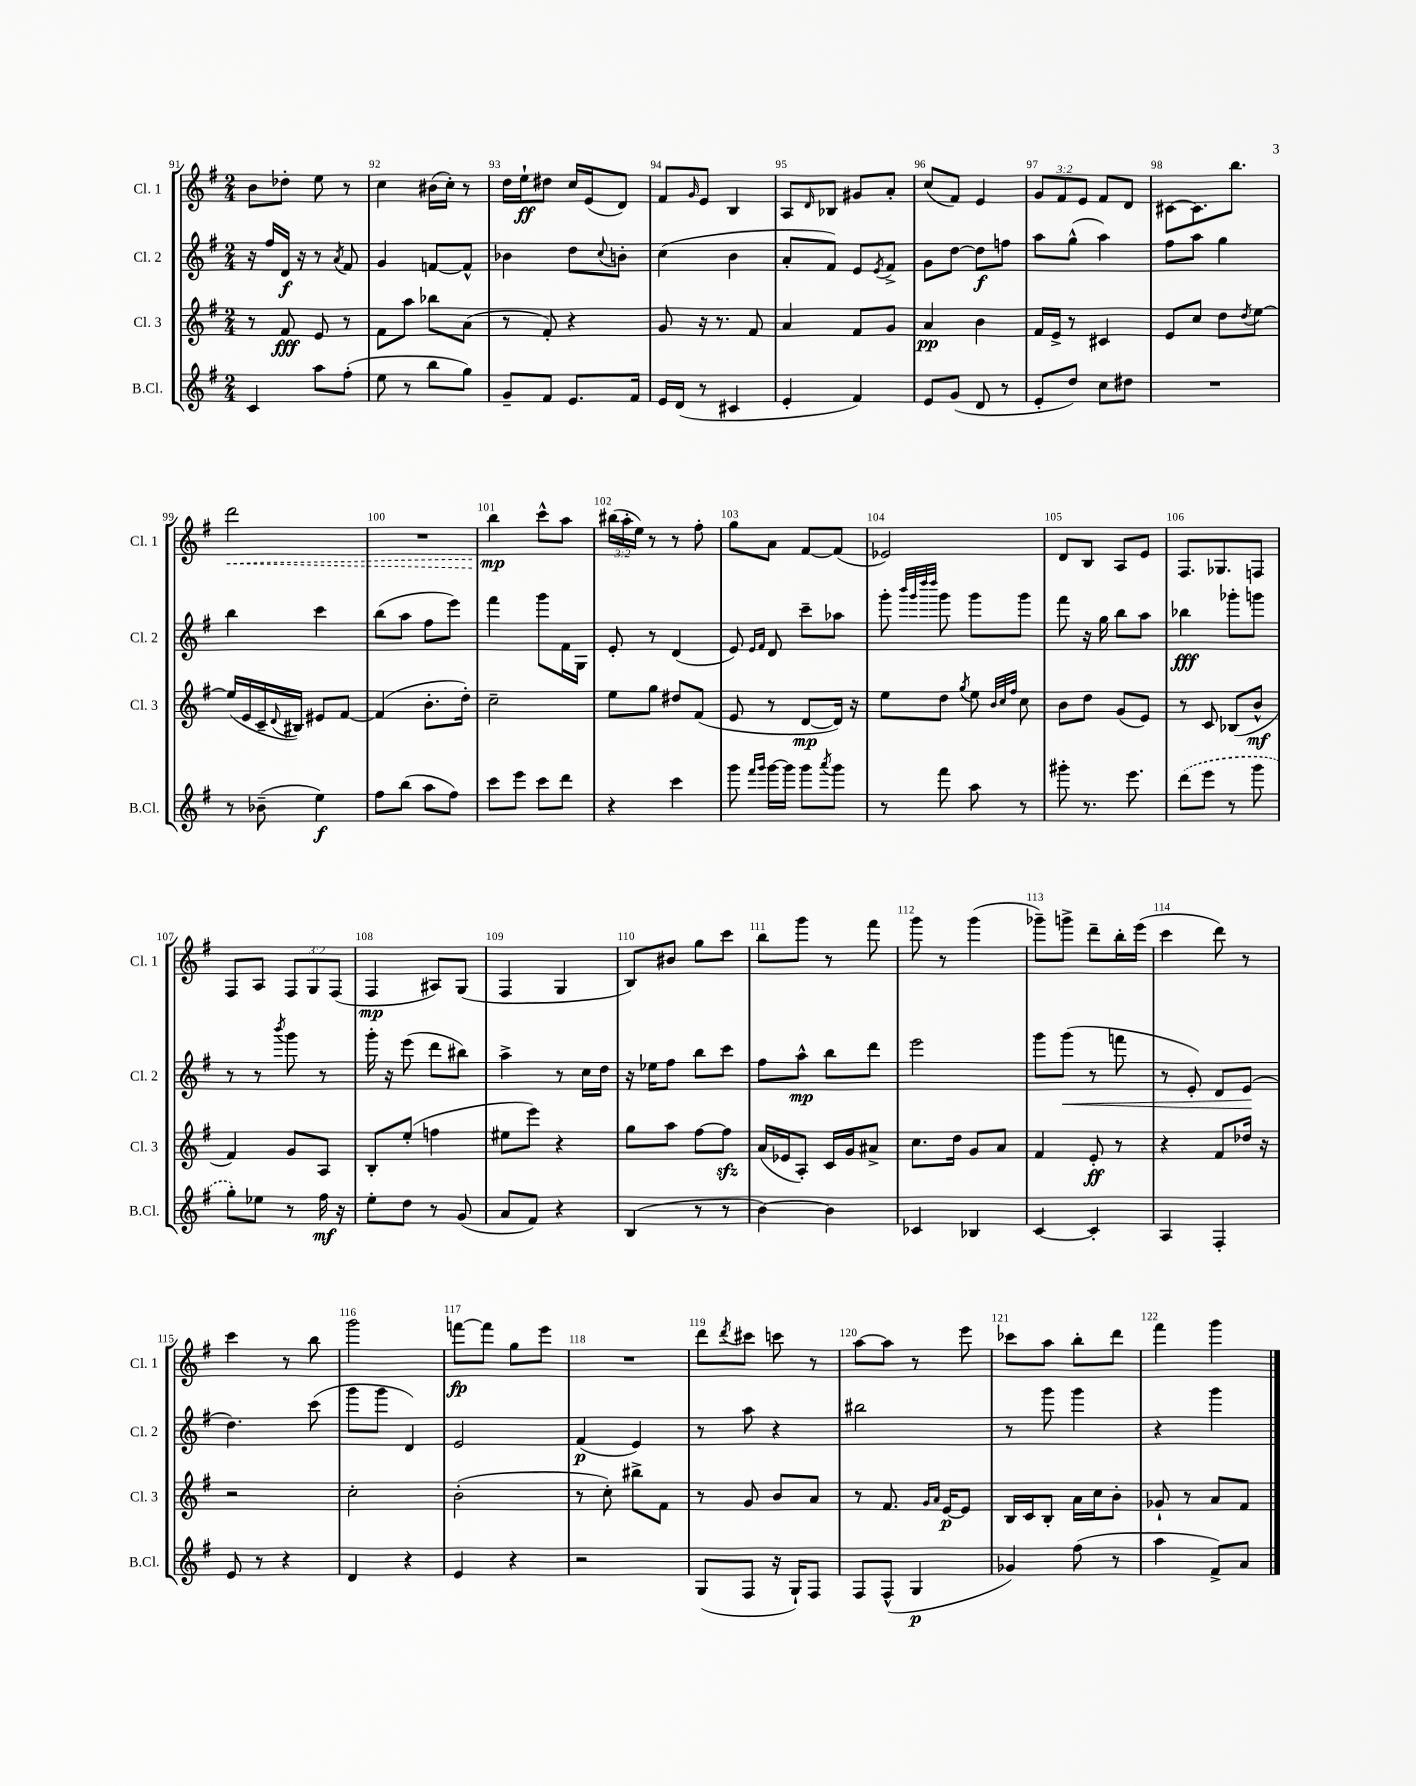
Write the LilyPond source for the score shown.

<<
\new StaffGroup <<
\new Staff = "s0" \with { instrumentName = "Cl. 1" shortInstrumentName = "Cl. 1" } {
    \clef treble \key g \major \numericTimeSignature \time 2/4 \override Staff.TupletNumber.text = #tuplet-number::calc-fraction-text
    b'8 des''8-. e''8 r8 |
    c''4 bis'16( c''16-.) r8 |
    d''16 e''16-!\ff dis''8 c''16 e'16( d'8) |
    fis'8 \grace { g'16 } e'8 b4 |
    a8 \grace { d'16 } bes8 gis'8 a'8-. |
    c''8( fis'8) e'4 |
    \tuplet 3/2 { g'8 fis'8 e'8 } fis'8 d'8 |
    cis'8~ cis'8. b''8. |
    \once \override Hairpin.style = #'dashed-line d'''2\< |
    R2 |
    b''4\mp\! c'''8-^ a''8 |
    \tuplet 3/2 { bis''16( a''16-. e''16) } r8 r8 fis''8-. |
    g''8 a'8 fis'8~ fis'8( |
    ees'2) |
    d'8 b8 a8 e'8 |
    fis8. ges8. f8 |
    fis8 a8 \tuplet 3/2 { fis8 g8 fis8( } |
    fis4\mp ais8) g8( |
    fis4 g4 |
    b8) bis'8 g''8 c'''8 |
    b''8 g'''8 r8 fis'''8 |
    g'''8 r8 g'''4( |
    ges'''8--) g'''8-> d'''8-- b''16-. e'''16( |
    c'''4 d'''8) r8 |
    c'''4 r8 b''8 |
    g'''2 |
    f'''8~\fp f'''8 g''8 e'''8 |
    R2 |
    d'''8 \acciaccatura { d'''8 } cis'''8 c'''8 r8 |
    a''8~ a''8 r8 e'''8 |
    ces'''8 a''8 b''8-. d'''8 |
    fis'''4 g'''4 \bar "|." |
}
\new Staff = "s1" \with { instrumentName = "Cl. 2" shortInstrumentName = "Cl. 2" } {
    \clef treble \key g \major \numericTimeSignature \time 2/4
    r16 fis''16 d'16\f r16 r8 \acciaccatura { a'8 } fis'8 |
    g'4 f'8~ f'8-^ |
    bes'4 d''8 \appoggiatura { c''8 } b'8-. |
    c''4( b'4 |
    a'8-. fis'8) e'8 \acciaccatura { e'8 } fis'8-> |
    g'8 d''8~ d''8\f f''8 |
    a''8 g''8-^( a''4) |
    fis''8 a''8 g''4 |
    b''4 c'''4 |
    b''8( a''8 fis''8 e'''8) |
    fis'''4 g'''8 fis'16 g16 |
    e'8-. r8 d'4( |
    e'8) \grace { e'16 fis'16 } d'8 c'''8-- aes''8 |
    g'''8-. \grace { b'''32 g'''32 d''''32 d''''32 } g'''8 g'''8 g'''8 |
    fis'''8 r16 g''16 b''8 a''8 |
    bes''4\fff ges'''8-. g'''8 |
    r8 r8 \acciaccatura { b'''8 } g'''8 r8 |
    g'''16-. r16 e'''8( d'''8 bis''8) |
    a''4-> r8 c''16 d''16 |
    r16 ees''16 fis''8 b''8 c'''8 |
    fis''8 a''8-^\mp b''8 d'''8 |
    e'''2 |
    g'''8 g'''8\<( r8 f'''8 |
    r8 e'8-.) d'8 e'8\!( |
    d''4.) c'''8( |
    g'''8 g'''8 d'4) |
    e'2 |
    fis'4\p( e'4) |
    r8 a''8 r4 |
    bis''2 |
    r8 g'''8 g'''4 |
    r4 g'''4 \bar "|." |
}
\new Staff = "s2" \with { instrumentName = "Cl. 3" shortInstrumentName = "Cl. 3" } {
    \clef treble \key g \major \numericTimeSignature \time 2/4
    r8 fis'8\fff e'8 r8 |
    fis'8 a''8 bes''8 a'8( |
    r8 fis'8-.) r4 |
    g'8 r16 r8. fis'8 |
    a'4 fis'8 g'8 |
    a'4\pp b'4 |
    fis'16 e'16-> r8 cis'4 |
    e'8 c''8 d''8 \acciaccatura { d''8 } e''8~ |
    e''16( e'16 c'16-- \appoggiatura { d'8 } bis16) eis'8 fis'8~ |
    fis'4( b'8.-. d''16-.) |
    c''2-- |
    e''8 g''8 dis''8 fis'8( |
    e'8 r8 d'8~\mp d'16) r16 |
    e''8 d''8 \acciaccatura { g''8 } e''8 \grace { b'32 c''32 fis''32 } c''8 |
    b'8 d''8 g'8( e'8) |
    r8 c'8 bes8( b'8-^\mf |
    fis'4) g'8 a8 |
    b8-. e''8-.( f''4 |
    eis''8 e'''8) r4 |
    g''8 a''8 fis''8~ fis''8\sfz |
    a'16( ees'16 a8-.) c'16 g'16 ais'8-> |
    c''8. d''16 g'8 a'8 |
    fis'4 e'8-.\ff r8 |
    r4 fis'8 des''16 r16 |
    r2 |
    c''2-. |
    b'2-.( |
    r8 c''8-.) bis''8-> fis'8 |
    r8 g'8 b'8 a'8 |
    r8 fis'8. \grace { g'16 a'16 } e'16~\p e'8 |
    b16 c'16 b8-. a'16 c''16 b'8-. |
    ges'8-! r8 a'8 fis'8 \bar "|." |
}
\new Staff = "s3" \with { instrumentName = "B.Cl." shortInstrumentName = "B.Cl." } {
    \clef treble \key g \major \numericTimeSignature \time 2/4
    c'4 a''8 fis''8-.( |
    e''8 r8 b''8 g''8) |
    g'8-- fis'8 e'8. fis'16 |
    e'16 d'16( r8 cis'4 |
    e'4-. fis'4) |
    e'8 g'8( d'8 r8 |
    e'8-. d''8) c''8 dis''8 |
    R2 |
    r8 bes'8--( e''4\f) |
    fis''8 b''8( a''8 fis''8) |
    c'''8 e'''8 c'''8 d'''8 |
    r4 c'''4 |
    g'''8 \grace { fis'''16 g'''16 } g'''16~ g'''16 g'''8 \acciaccatura { a'''8 } g'''8 |
    r8 fis'''8 a''8 r8 |
    gis'''8-. r8. e'''8. |
    \once \slurDashed d'''8( e'''8 r8 g'''8 |
    g''8-.) ees''8 r8 fis''16\mf r16 |
    e''8-. d''8 r8 g'8( |
    a'8 fis'8) r4 |
    b4( r8 r8 |
    b'4~) b'4 |
    ces'4 bes4 |
    c'4~ c'4-. |
    a4 fis4-. |
    e'8 r8 r4 |
    d'4 r4 |
    e'4 r4 |
    r2 |
    g8( fis8 r16 g16-!) fis8 |
    fis8 fis8-^( g4\p |
    ges'4) fis''8( r8 |
    a''4 fis'8->) a'8 \bar "|." |
}
>>
>>
\layout { \context { \Score currentBarNumber = #91 \override BarNumber.break-visibility = ##(#f #t #t) barNumberVisibility = #all-bar-numbers-visible } }
